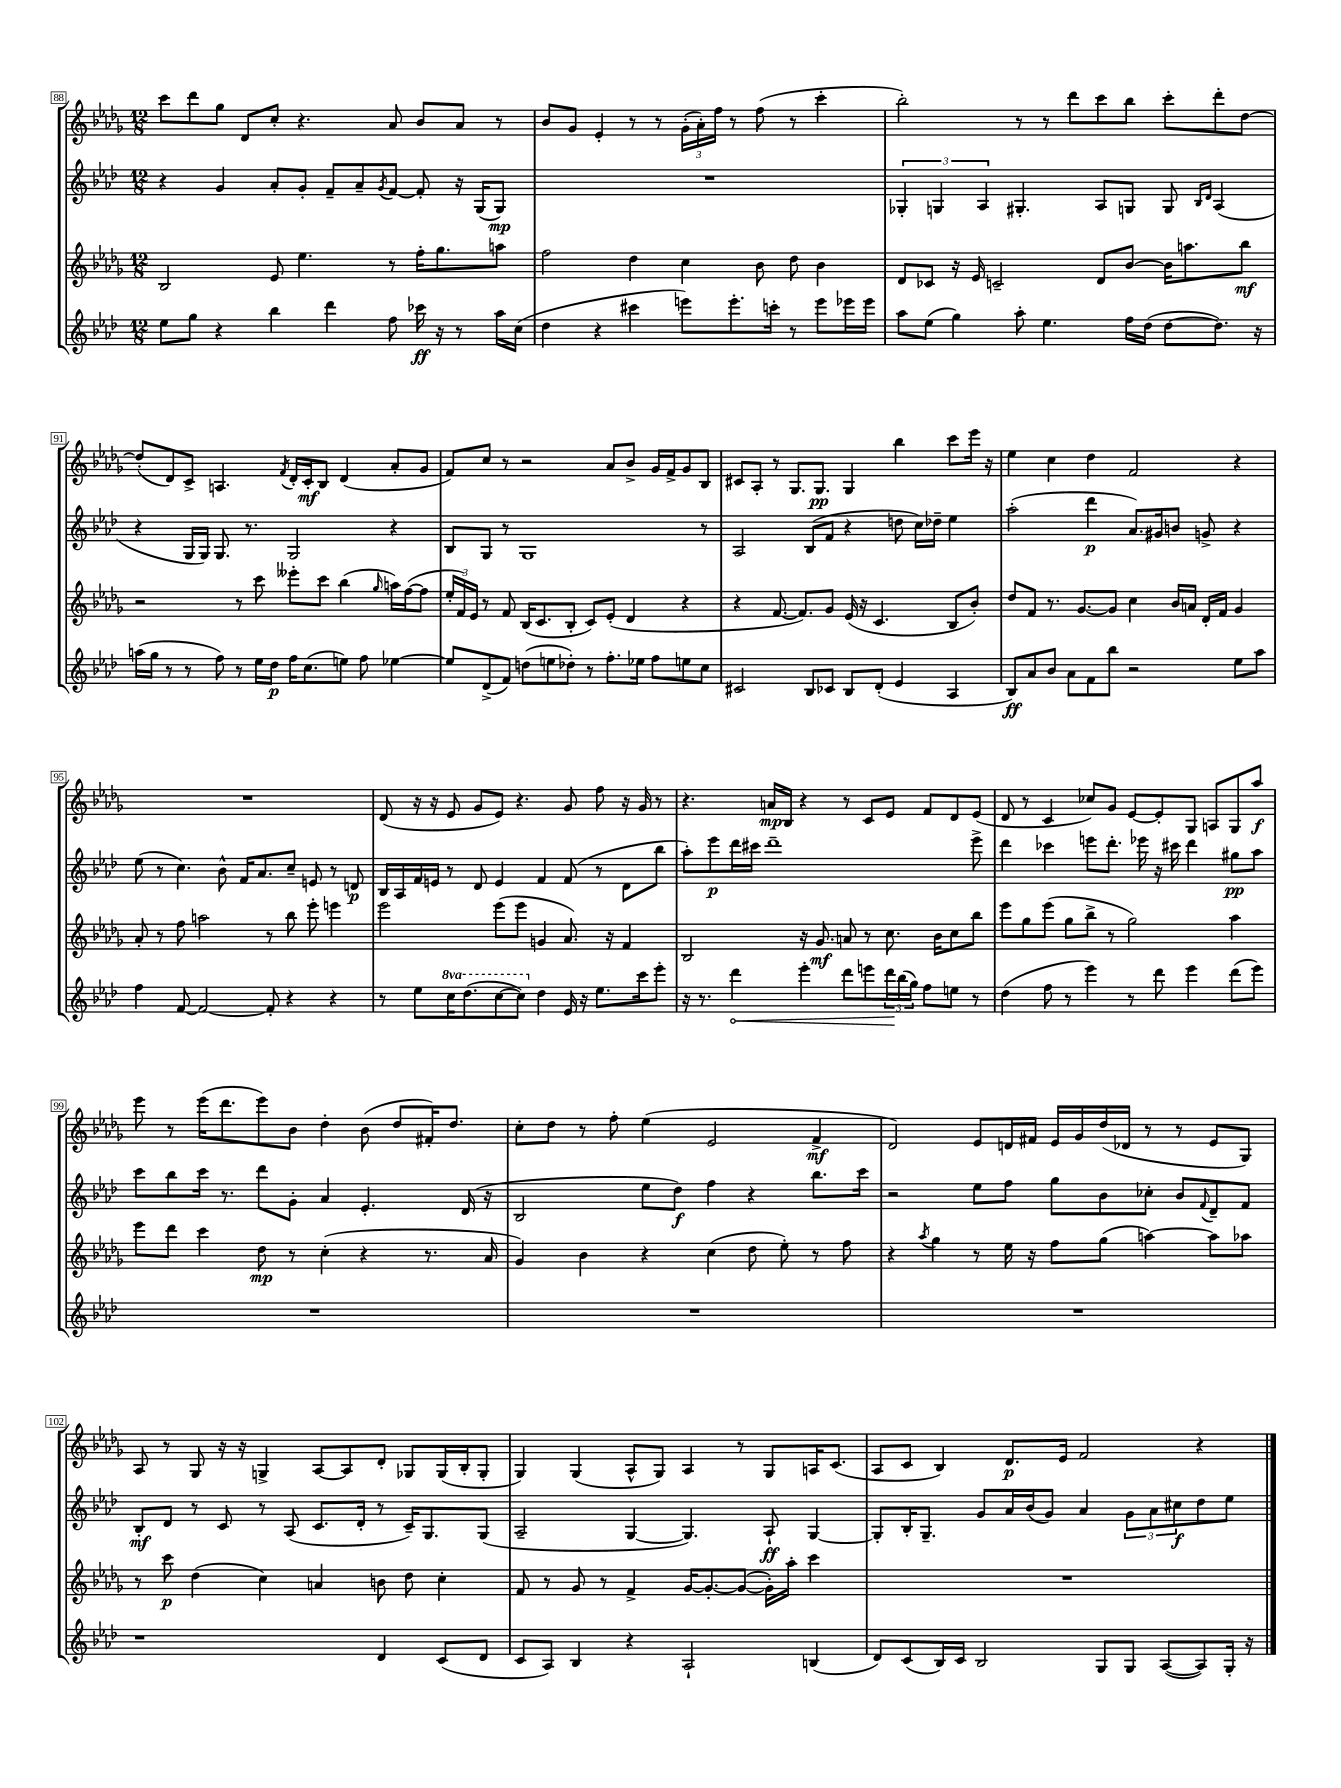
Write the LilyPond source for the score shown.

<<
\new StaffGroup <<
\new Staff = "s0" {
    \clef treble \key des \major \numericTimeSignature \time 12/8
    c'''8 des'''8 ges''8 des'8 c''8-. r4. aes'8 bes'8 aes'8 r8 |
    bes'8 ges'8 ees'4-. r8 r8 \tuplet 3/2 { ges'16-.( aes'16-.) f''16 } r8 f''8( r8 c'''4-. |
    bes''2-.) r8 r8 des'''8 c'''8 bes''8 c'''8-. des'''8-. des''8~ |
    des''8-.( des'8) c'8-> a4. \acciaccatura { f'8 } des'16-. c'16-.\mf bes8 des'4( aes'8-. ges'8 |
    f'8) c''8 r8 r2 aes'8 bes'8-> ges'16 f'16-> ges'8 bes8 |
    cis'8 aes8-. r8 ges8. ges8.\pp ges4 bes''4 c'''8 ees'''16 r16 |
    ees''4 c''4 des''4 f'2 r4 |
    R1. |
    des'8( r16 r16 ees'8 ges'8 ees'8) r4. ges'8 f''8 r16 ges'16 r8 |
    r4. a'16\mp bes16 r4 r8 c'8 ees'8 f'8 des'8 ees'8( |
    des'8 r8 c'4 ces''8) ges'8 ees'8~ ees'8-. ges8 a8 ges8 aes''8\f |
    ees'''8 r8 ees'''16( des'''8. ees'''8) bes'8 des''4-. bes'8( des''8 fis'16-.) des''8. |
    c''8-. des''8 r8 f''8-. ees''4( ees'2 f'4->\mf |
    des'2) ees'8 d'16 fis'16 ees'16 ges'16 des''16( des'16 r8 r8 ees'8 ges8) |
    aes8 r8 ges8 r16 r16 g4-> aes8~ aes8 des'8-. ges8 ges16( bes16-. ges8-. |
    ges4) ges4( aes8-^ ges8) aes4 r8 ges8 a16 c'8.( |
    aes8 c'8 bes4) des'8.\p ees'16 f'2 r4 \bar "|." |
}
\new Staff = "s1" {
    \clef treble \key aes \major \numericTimeSignature \time 12/8
    r4 g'4 aes'8-. g'8-. f'8-- aes'8-- \acciaccatura { g'8 } f'8~ f'8-. r16 g16( g8\mp) |
    R1. |
    \tuplet 3/2 { ges4-. g4 aes4 } gis4.-. aes8 g8 g8 \grace { bes16 des'16 } aes4( |
    r4 g16 g16) g8. r8. g2 r4 |
    bes8 g8 r8 g1 r8 |
    aes2 bes8( f'8 r4 d''8 c''16) des''16-- ees''4 |
    aes''2-.( des'''4\p aes'8.) gis'16 b'8 g'8-> r4 |
    ees''8( r8 c''4.) bes'8-^ f'16 aes'8. c''8-- e'8 r8 d'8\p |
    bes16 aes16 f'16 e'16 r8 des'8 e'4 f'4 f'8( r8 des'8 bes''8 |
    aes''8-.) ees'''8\p des'''16 cis'''16 des'''1-- ees'''8-> |
    des'''4 ces'''4 e'''8 des'''8.-. ees'''16 r16 cis'''16 des'''4 gis''8\pp aes''8 |
    c'''8 bes''8 c'''16 r8. des'''8 g'8-. aes'4 ees'4.-. des'16( r16 |
    bes2 ees''8 des''8\f) f''4 r4 bes''8. c'''16 |
    r2 ees''8 f''8 g''8 bes'8 ces''8-. bes'8 \appoggiatura { f'8 } des'8-- f'8 |
    bes8-.\mf des'8 r8 c'8 r8 aes8( c'8. des'16-. r8 c'16--) g8. g8( |
    aes2-- g4~ g4.) aes8-!\ff g4~ |
    g8-. bes16-. g8.-- g'8 aes'16 bes'16( g'8) aes'4 \tuplet 3/2 { g'8 aes'8 cis''8\f } des''8 ees''8 \bar "|." |
}
\new Staff = "s2" {
    \clef treble \key des \major \numericTimeSignature \time 12/8
    bes2 ees'8 ees''4. r8 f''16-. ges''8. a''8 |
    f''2 des''4 c''4 bes'8 des''8 bes'4 |
    des'8 ces'8 r16 ees'16 c'2-- des'8 bes'8~ bes'16 a''8. bes''8\mf |
    r2 r8 c'''8 eeses'''8-. c'''8 bes''4( \grace { ges''16 } a''16) f''16~( f''8 |
    \tuplet 3/2 { ees''16-. f'16) ees'16 } r8 f'8 bes16( c'8. bes8-. c'8) ees'8-.( des'4 r4 |
    r4 f'8.~ f'8.) ges'8 ees'16( r16 c'4. bes8 bes'8-.) |
    des''8 f'8 r8. ges'8.~ ges'8 c''4 bes'16 a'16 des'16-. f'16 ges'4 |
    aes'8-. r8 f''8 a''2 r8 bes''8 ees'''8-. e'''4 |
    ees'''2 ees'''8( ees'''8 g'4 aes'8.) r16 f'4 |
    bes2 r16 ges'8.\mf a'8 r8 c''8. bes'16 c''8 bes''8 |
    ees'''8 ges''8 ees'''8( ges''8 bes''8-> r8 ges''2) aes''4 |
    ees'''8 des'''8 c'''4 des''8\mp r8 c''4-.( r4 r8. aes'16 |
    ges'4) bes'4 r4 c''4( des''8 ees''8-.) r8 f''8 |
    r4 \acciaccatura { aes''8 } ges''4 r8 ees''16 r16 f''8 ges''8( a''4~) a''8 aes''8 |
    r8 c'''8\p des''4( c''4) a'4 b'8 des''8 c''4-. |
    f'8 r8 ges'8 r8 f'4-> ges'16~ ges'8.~-. ges'8~( ges'16-.) aes''16-. c'''4 |
    R1. \bar "|." |
}
\new Staff = "s3" {
    \clef treble \key aes \major \numericTimeSignature \time 12/8 \set Staff.ottavationMarkups = #ottavation-simple-ordinals
    ees''8 g''8 r4 bes''4 des'''4 f''8 ces'''16\ff r16 r8 aes''16 c''16( |
    des''4 r4 cis'''4 e'''8) e'''8.-. c'''16-. r8 e'''8 ees'''16 ees'''16 |
    aes''8 ees''8( g''4) aes''8-. ees''4. f''16 des''16( des''8~ des''8.) r16 |
    a''16( g''16 r8 r8 f''8) r8 ees''16 des''16\p f''16 c''8.( e''8) f''8 ees''4~ |
    ees''8 des'8->( f'8) d''8( e''8 des''8-.) r8 f''8.-. ees''16 f''8 e''8 c''8 |
    cis'2 bes8 ces'8 bes8 des'8-.( ees'4 aes4 |
    bes8\ff) aes'8 bes'8 aes'8 f'8 bes''8 r2 ees''8 aes''8 |
    f''4 f'8~ f'2~ f'8-. r4 r4 |
    r8 ees''8 \ottava #1 c'''16 des'''8.( c'''8~ c'''8) \ottava #0 des''4 ees'16 r16 ees''8. c'''16 ees'''8-. |
    r16 r8. \once \override Hairpin.circled-tip = ##t des'''4\< ees'''4-. des'''8 e'''8 \tuplet 3/2 { des'''16\! bes''16( g''16) } f''8 e''8 r8 |
    des''4( f''8 r8 ees'''4) r8 des'''8 ees'''4 des'''8( ees'''8) |
    R1. |
    R1. |
    R1. |
    r1 des'4 c'8( des'8 |
    c'8 aes8) bes4 r4 aes2-! b4( |
    des'8) c'8( bes16) c'16 bes2 g8 g8 aes8~( aes8) g16-. r16 \bar "|." |
}
>>
>>
\layout { \context { \Score currentBarNumber = #88 \override BarNumber.stencil = #(make-stencil-boxer 0.1 0.3 ly:text-interface::print) } }
